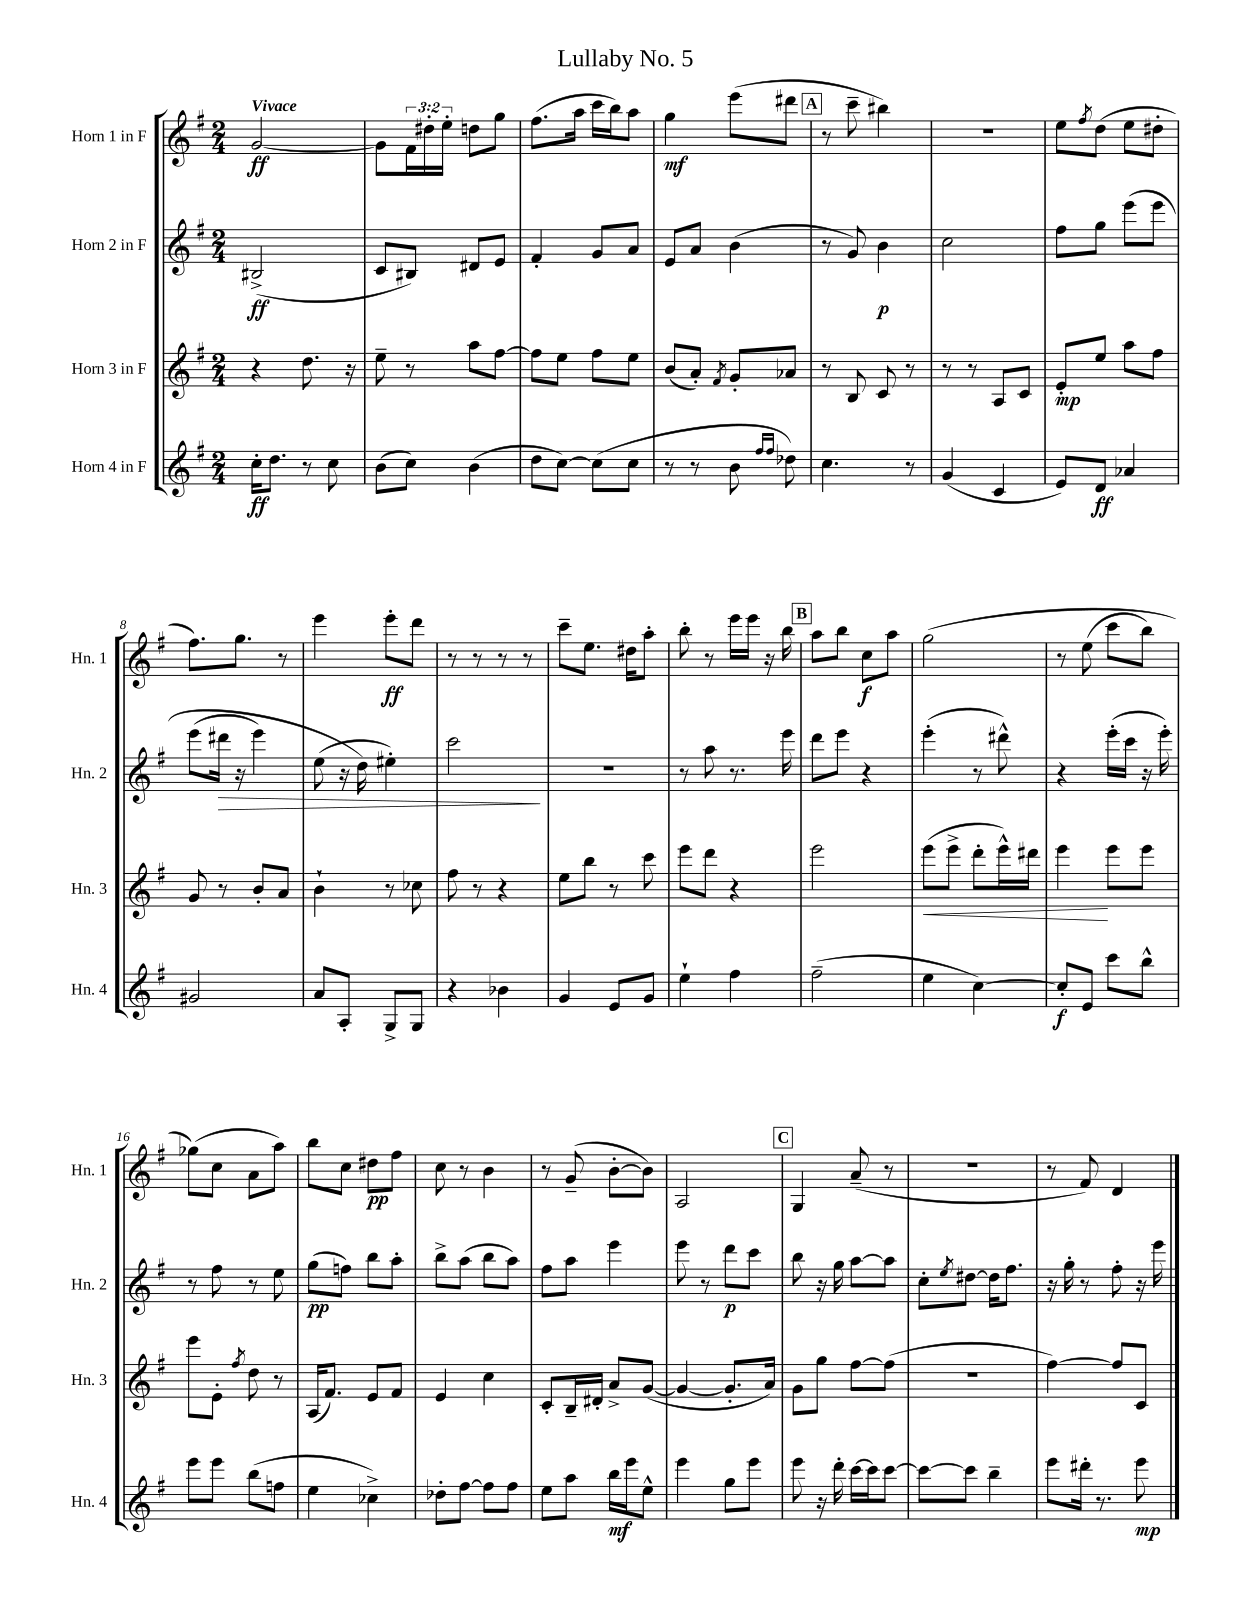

**kern	**kern	**kern	**kern
*staff4	*staff3	*staff2	*staff1
*clefG2	*clefG2	*clefG2	*clefG2
*k[f#]	*k[f#]	*k[f#]	*k[f#]
*M2/4	*M2/4	*M2/4	*M2/4
16cc'	4r	(2B#^	[2g
8.dd	.	.	.
8r	8.dd	.	.
8cc	.	.	.
.	16r	.	.
=	=	=	=
(8b	8ee~	8c	8g]
8cc)	8r	8B#)	24f#
.	.	.	24dd#'
.	.	.	24ee'
(4b	8aa	8d#	8dd
.	[8ff#	8e	8gg
=	=	=	=
8dd	8ff#]	4f#'	(8.ff#
[8cc)	8ee	.	.
.	.	.	16aa
(8cc]	8ff#	8g	16ccc
.	.	.	16bb)
8cc	8ee	8a	8aa
=	=	=	=
8r	(8b	8e	4gg
8r	8a')	8a	.
.	8qf#	.	.
8b	8g'	(4b	(8eee
16qqff#	.	.	.
16qqff#	.	.	.
8dd-)	8a-	.	8ddd#
=	=	=	=
4.cc	8r	8r	8r
.	8B	8g)	8ccc~
.	8c	4b	4bb#)
8r	8r	.	.
=	=	=	=
(4g	8r	2cc	2r
.	8r	.	.
4c	8A	.	.
.	8c	.	.
=	=	=	=
8e)	8e'	8ff#	8ee
.	.	.	8qff#
8d	8ee	8gg	(8dd
4a-	8aa	&(8eee	8ee
.	8ff#	8eee	8dd#'
=	=	=	=
2g#	8g	(8eee	8.ff#)
.	8r	16ddd#	.
.	.	16r	8.gg
.	8b'	4eee)	.
.	8a	.	8r
=	=	=	=
8a	4b`	(8ee	4eee
8A'	.	16r	.
.	.	16dd&)	.
8G^	8r	4ee#')	8eee'
8G	8cc-	.	8ddd
=	=	=	=
4r	8ff#	2ccc	8r
.	8r	.	8r
4b-	4r	.	8r
.	.	.	8r
=	=	=	=
4g	8ee	2r	8ccc~
.	8bb	.	8.ee
8e	8r	.	.
.	.	.	16dd#
8g	8ccc	.	8aa'
=	=	=	=
4ee`	8eee	8r	8bb'
.	8ddd	8aa	8r
4ff#	4r	8.r	16eee
.	.	.	16eee
.	.	.	16r
.	.	16eee	16bb
=	=	=	=
(2ff#~	2eee	8ddd	8aa
.	.	8eee	8bb
.	.	4r	8cc
.	.	.	8aa
=	=	=	=
4ee	(8eee	(4eee'	&(2gg
.	8eee^	.	.
[4cc)	8ddd'	8r	.
.	16eee^^)	8ddd#^^)	.
.	16ddd#	.	.
=	=	=	=
8cc']	4eee	4r	8r
8e	.	.	(8ee
8ccc	8eee	(16eee'	8ccc
.	.	16ccc	.
8bb^^	8eee	16r	8bb)
.	.	16eee')	.
=	=	=	=
8eee	8eee	8r	(8gg-&)
8eee	8e'	8ff#	8cc
.	8qff#	.	.
(8bb	8dd	8r	8a
8ff	8r	8ee	8aa)
=	=	=	=
4ee	(16A	(8gg	8bb
.	8.f#)	.	.
.	.	8ff)	8cc
4cc-^)	8e	8bb	8dd#
.	8f#	8aa'	8ff#
=	=	=	=
8dd-'	4e	8bb^	8cc
[8ff#	.	(8aa	8r
8ff#]	4cc	8bb	4b
8ff#	.	8aa)	.
=	=	=	=
8ee	8c'	8ff#	8r
8aa	16B~	8aa	(8g~
.	16d#'	.	.
16bb	8a^	4eee	[8b'
16eee	.	.	.
8ee^^	([8g	.	8b])
=	=	=	=
4eee	4g_	8eee	2A
.	.	8r	.
8gg	8.g']	8ddd	.
8eee	.	8ccc	.
.	16a)	.	.
=	=	=	=
8eee	8g	8bb	4G
16r	8gg	16r	.
16ddd'	.	16gg	.
[16ccc	[8ff#	[8aa	(8a~
16ccc]	.	.	.
[8ccc	(8ff#]	8aa]	8r
=	=	=	=
8ccc_	2r	8cc'	2r
.	.	8qee	.
8ccc]	.	[8dd#	.
4bb~	.	16dd#]	.
.	.	8.ff#	.
=	=	=	=
8eee	[4ff#)	16r	8r
.	.	16gg'	.
16ddd#'	.	8r	8f#)
8.r	.	.	.
.	8ff#]	8ff#'	4d
8eee	8c	16r	.
.	.	16eee	.
==	==	==	==
*-	*-	*-	*-
